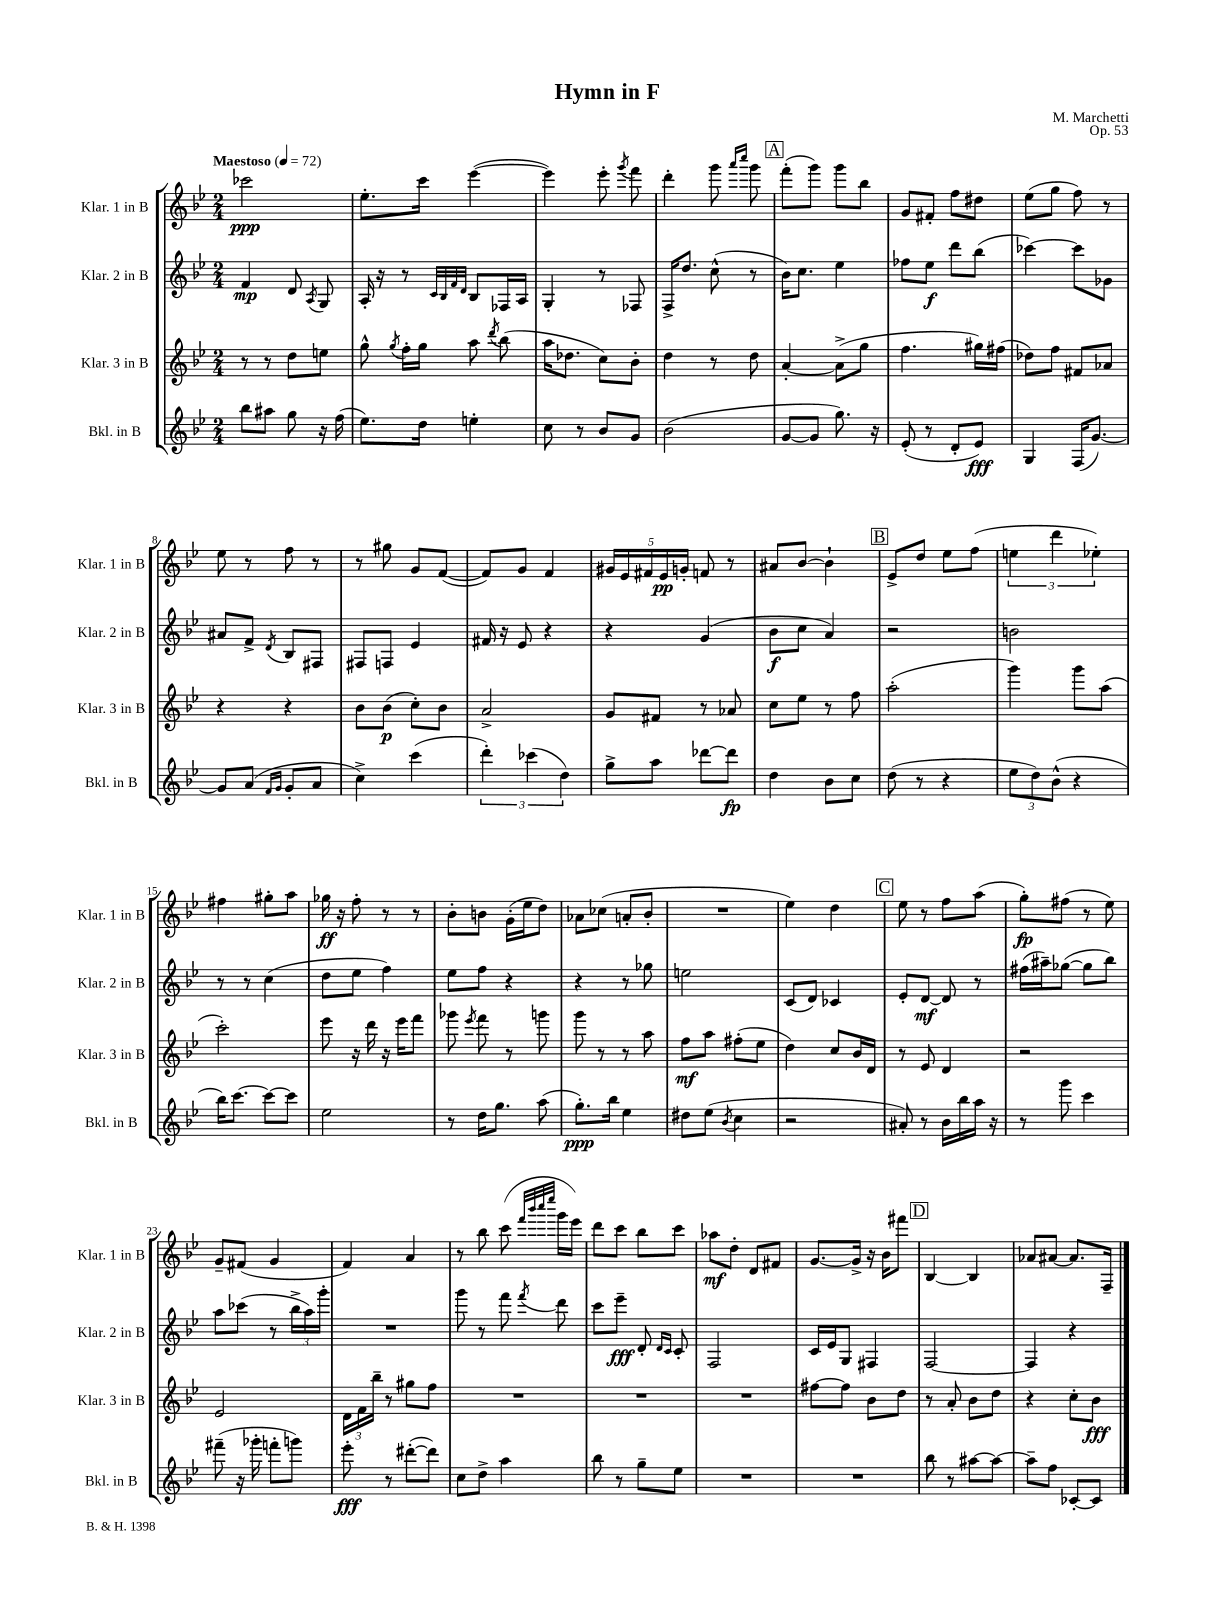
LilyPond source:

\header { title = "Hymn in F" composer = "M. Marchetti" opus = "Op. 53" }
<<
\new StaffGroup <<
\new Staff = "s0" \with { instrumentName = "Klar. 1 in B" shortInstrumentName = "Klar. 1 in B" } {
    \clef treble \key bes \major \numericTimeSignature \time 2/4 \tempo "Maestoso" 4 = 72
    \autoBeamOff ces'''2\ppp |
    ees''8.[-. c'''16] ees'''4~( |
    ees'''4) ees'''8-. \acciaccatura { g'''8 } f'''8 |
    d'''4-. g'''8 \grace { a'''16[ c''''16] } g'''8 |
    \mark \markup { \box "A" } f'''8[-.( g'''8]) g'''8[ bes''8] |
    g'8[ fis'8]-. f''8[ dis''8] |
    ees''8[( g''8] f''8) r8 |
    ees''8 r8 f''8 r8 |
    r8 gis''8 g'8[ f'8]~( |
    f'8[) g'8] f'4 |
    \tuplet 5/4 { gis'16[ ees'16 fis'16 ees'16\pp g'16]-. } f'8 r8 |
    ais'8[ bes'8]~ bes'4-! |
    \mark \markup { \box "B" } ees'8[-> d''8] ees''8[ f''8]( |
    \tuplet 3/2 { e''4 d'''4 ees''4-.) } |
    fis''4 gis''8[-. a''8] |
    ges''16\ff r16 f''8-. r8 r8 |
    bes'8[-. b'8] g'16[-.( ees''16 d''8]) |
    aes'8[ ces''8]( a'8[-. bes'8]-. |
    R2 |
    ees''4) d''4 |
    \mark \markup { \box "C" } ees''8 r8 f''8[ a''8]( |
    g''8[-.\fp) fis''8]( r8 ees''8) |
    g'8[-- fis'8]( g'4 |
    f'4) a'4 |
    r8 bes''8 c'''8( \grace { f'''32[ bes'''32 c''''32 ees''''32] } g'''16[ ees'''16]) |
    d'''8[ c'''8] bes''8[ c'''8] |
    aes''8[\mf d''8]-. d'8[ fis'8] |
    g'8.[~ g'16]-> r16 bes'16[ fis'''8] |
    \mark \markup { \box "D" } bes4~ bes4 |
    aes'8[ ais'8]~ ais'8.[ f16]-- \bar "|." |
}
\new Staff = "s1" \with { instrumentName = "Klar. 2 in B" shortInstrumentName = "Klar. 2 in B" } {
    \clef treble \key bes \major \numericTimeSignature \time 2/4
    \autoBeamOff f'4\mp d'8 \acciaccatura { a8 } g8 |
    a16-. r16 r8 \grace { c'32[ bes32 f'32 d'32] } bes8[ fes16 a16] |
    g4-. r8 fes8 |
    f16[-> d''8.] c''8-^( r8 |
    \mark \markup { \box "A" } bes'16[) c''8.] ees''4 |
    fes''8[ ees''8]\f d'''8[ bes''8]( |
    ces'''4~) ces'''8[ ges'8] |
    ais'8[ f'8]-> \acciaccatura { d'8 } bes8[ fis8] |
    fis8[ f8] ees'4 |
    fis'16 r16 ees'8 r4 |
    r4 g'4( |
    bes'8[\f c''8] a'4) |
    \mark \markup { \box "B" } r2 |
    b'2 |
    r8 r8 c''4( |
    d''8[ ees''8] f''4) |
    ees''8[ f''8] r4 |
    r4 r8 ges''8 |
    e''2 |
    c'8[( d'8]) ces'4 |
    \mark \markup { \box "C" } ees'8[-. d'8]~\mf d'8 r8 |
    fis''16[( ais''16--) ges''8]~( ges''8[ bes''8]) |
    a''8[ ces'''8]( r8 \tuplet 3/2 { bes''16[-> a''16) g'''16]-. } |
    R2 |
    g'''8 r8 f'''8 \acciaccatura { f'''8 } d'''8 |
    c'''8[ ees'''8]--\fff d'8-. \grace { d'16[ c'16] } c'8-. |
    f2 |
    c'16[ ees'16 g8] fis4 |
    \mark \markup { \box "D" } f2~ |
    f4 r4 \bar "|." |
}
\new Staff = "s2" \with { instrumentName = "Klar. 3 in B" shortInstrumentName = "Klar. 3 in B" } {
    \clef treble \key bes \major \numericTimeSignature \time 2/4
    \autoBeamOff r8 r8 d''8[ e''8] |
    g''8-^ \acciaccatura { g''8 } f''16[-. g''16] a''8 \acciaccatura { d'''8 } bes''8( |
    a''16[ des''8.] c''8[) bes'8]-. |
    d''4 r8 d''8 |
    \mark \markup { \box "A" } a'4~-. a'8[->( g''8] |
    f''4. gis''16[) fis''16]( |
    des''8[) f''8] fis'8[ aes'8] |
    r4 r4 |
    bes'8[ bes'8]\p( c''8[-.) bes'8] |
    a'2-> |
    g'8[ fis'8] r8 aes'8 |
    c''8[ ees''8] r8 f''8 |
    \mark \markup { \box "B" } a''2-.( |
    g'''4) g'''8[ a''8]( |
    c'''2-.) |
    ees'''8 r16 d'''16 r16 ees'''16[ f'''8] |
    ges'''8 \acciaccatura { ees'''8 } f'''8 r8 g'''8 |
    g'''8 r8 r8 a''8 |
    f''8[\mf a''8] fis''8[-.( ees''8] |
    d''4) c''8[ bes'16 d'16] |
    \mark \markup { \box "C" } r8 ees'8 d'4 |
    r2 |
    ees'2 |
    \tuplet 3/2 { d'16[ f'16 bes''16]-- } r8 gis''8[ f''8] |
    R2 |
    R2 |
    R2 |
    fis''8[~ fis''8] bes'8[ d''8] |
    \mark \markup { \box "D" } r8 a'8-. bes'8[ d''8] |
    r4 c''8[-. bes'8]\fff \bar "|." |
}
\new Staff = "s3" \with { instrumentName = "Bkl. in B" shortInstrumentName = "Bkl. in B" } {
    \clef treble \key bes \major \numericTimeSignature \time 2/4
    \autoBeamOff bes''8[ ais''8] g''8 r16 f''16( |
    ees''8.[) d''16] e''4-. |
    c''8 r8 bes'8[ g'8] |
    bes'2( |
    \mark \markup { \box "A" } g'8[~ g'8] g''8.) r16 |
    ees'8-.( r8 d'8[-. ees'8]\fff) |
    g4 f16[( g'8.]~) |
    g'8[ a'8]( \grace { f'16[ g'16] } g'8[-. a'8] |
    c''4->) c'''4( |
    \tuplet 3/2 { d'''4-.) ces'''4( d''4) } |
    g''8[-> a''8] des'''8[~ des'''8]\fp |
    d''4 bes'8[ c''8] |
    \mark \markup { \box "B" } d''8( r8 r4 |
    \tuplet 3/2 { ees''8[ d''8) bes'8]-^( } r4 |
    bes''16[) c'''8.]~ c'''8[~ c'''8] |
    ees''2 |
    r8 d''16[ g''8.] a''8( |
    g''8.[-.\ppp) bes''16] ees''4 |
    dis''8[ ees''8]( \acciaccatura { bes'8 } c''4 |
    r2 |
    \mark \markup { \box "C" } ais'8-.) r8 bes'16[ bes''16 a''16] r16 |
    r8 g'''8 c'''4 |
    fis'''8--( r16 ges'''16-. f'''8[-. g'''8]) |
    ees'''8-.\fff r8 dis'''8[~-.( dis'''8]) |
    c''8[ d''8]-> a''4 |
    bes''8 r8 g''8[-- ees''8] |
    R2 |
    R2 |
    \mark \markup { \box "D" } bes''8 r8 ais''8[~ ais''8]~ |
    ais''8[-- f''8] ces'8[~-. ces'8] \bar "|." |
}
>>
>>
